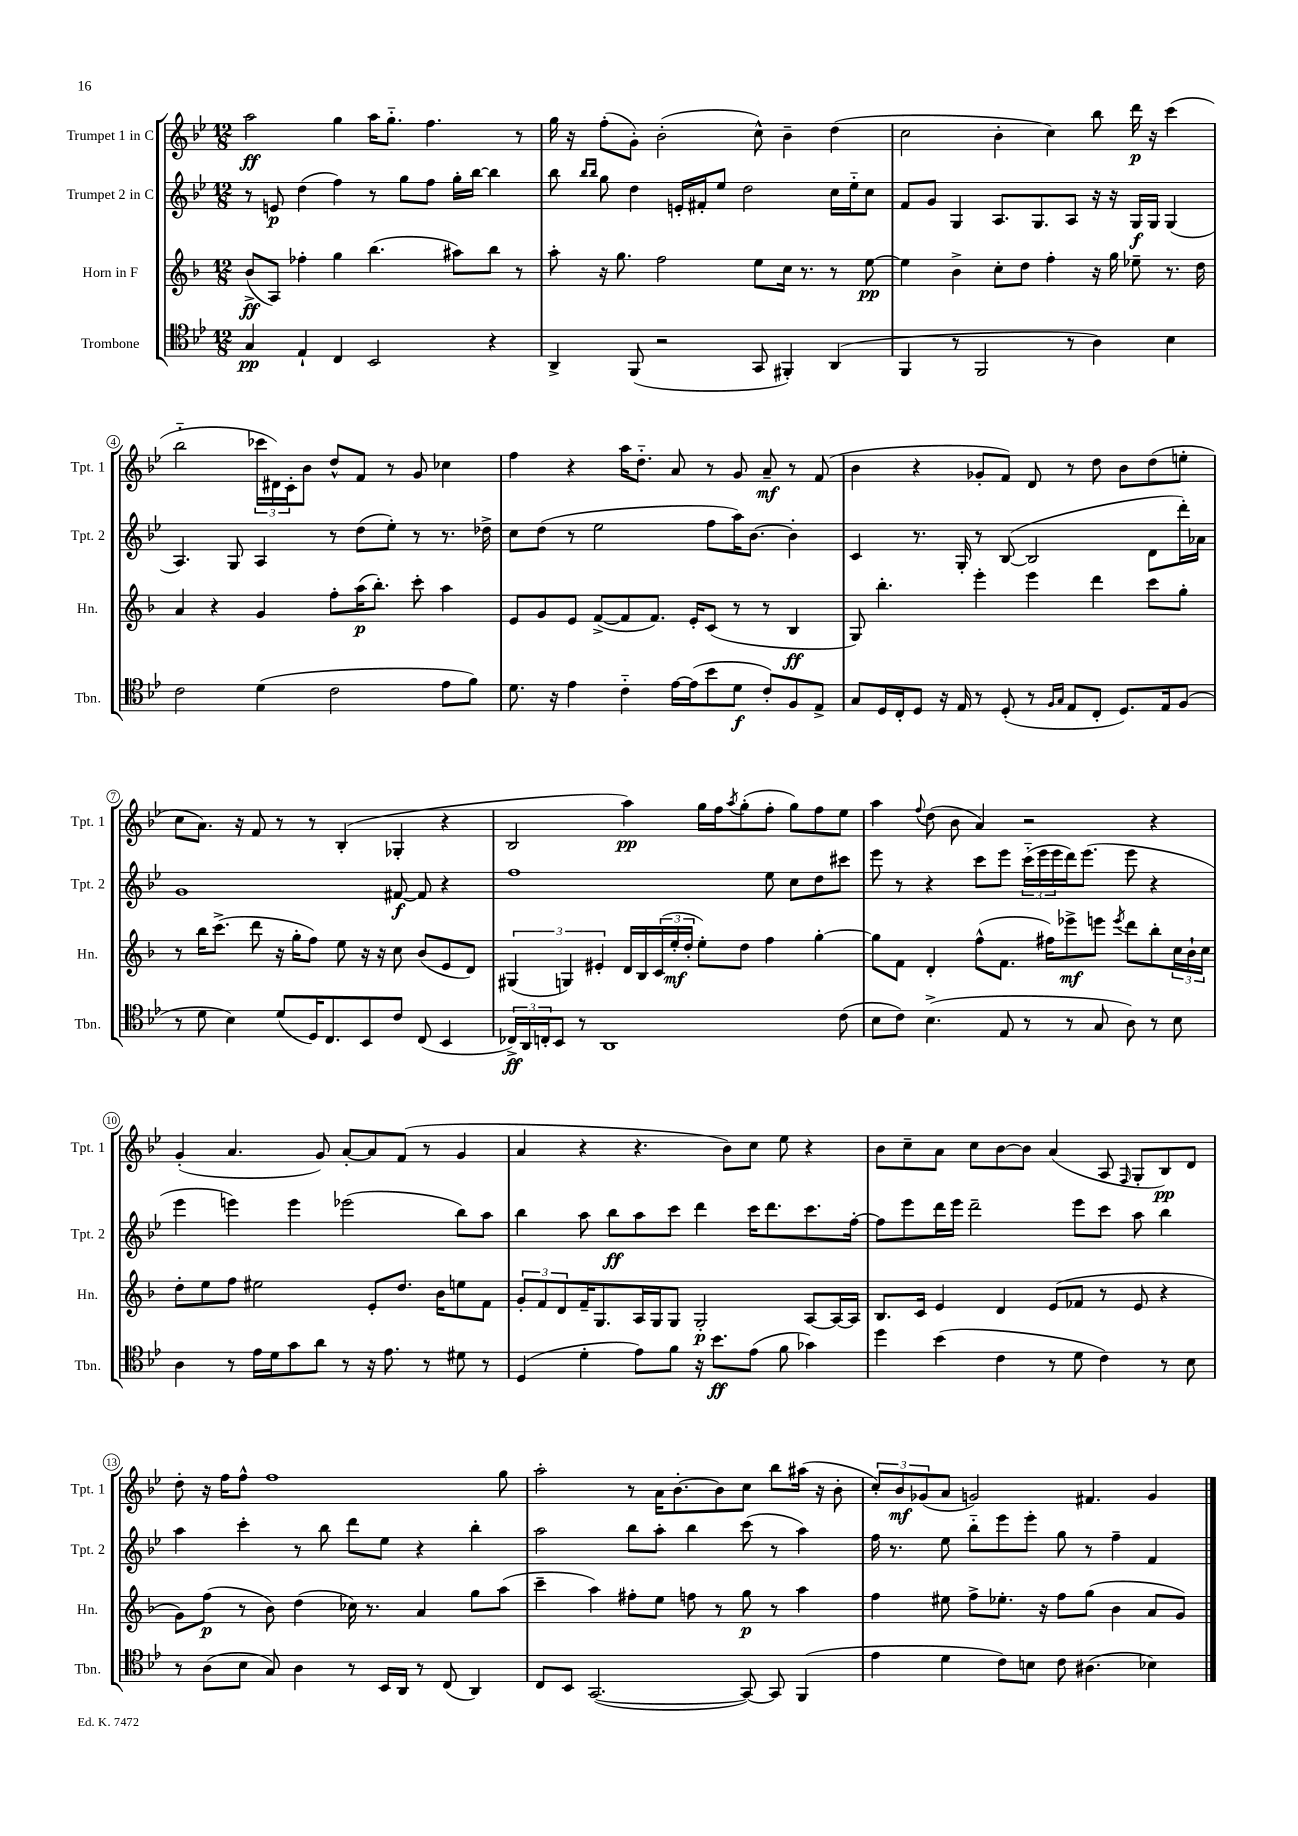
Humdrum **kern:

**kern	**kern	**kern	**kern
*staff4	*staff3	*staff2	*staff1
*clefC4	*clefG2	*clefG2	*clefG2
*k[b-e-]	*k[b-]	*k[b-e-]	*k[b-e-]
*M12/8	*M12/8	*M12/8	*M12/8
4G	(8b-^	8r	2aa
.	8A)	8e	.
4E-`	4ff-'	(4dd	.
4C	4gg	4ff)	4gg
2BB-	(4.bb-	8r	16aa
.	.	.	8.gg'~
.	.	8gg	.
.	.	8ff	4.ff
.	8aa#)	16gg'	.
.	.	[16bb-	.
4r	8bb-	4bb-]	.
.	8r	.	8r
=	=	=	=
4AA^	8aa'	8bb-	16gg
.	.	.	16r
.	.	16qqbb-	.
.	.	16qqbb-	.
.	16r	8gg	(8ff'
.	8.gg	.	.
(8FF	.	4dd	8g')
2r	2ff	.	(2b-'
.	.	16e'	.
.	.	16f#'	.
.	.	8ee-	.
.	.	2dd	.
8GG	8ee	.	8cc^^)
4FF#')	16cc	.	4b-~
.	8.r	.	.
(4AA	8r	16cc	(4dd
.	.	16ee-'~	.
.	[8ee	8cc	.
=	=	=	=
4FF	4ee]	8f	2cc
.	.	8g	.
8r	4b-^	4G	.
2FF	.	.	.
.	8cc'	8.A	4b-'
.	8dd	.	.
.	.	8.G	.
.	4ff'	.	4cc)
8r	.	8A	.
4A)	16r	16r	8bb-
.	16gg	16r	.
.	8ee-~	16G	16ddd
.	.	16G	16r
4B-	8.r	(4G	(4ccc
.	16dd	.	.
=	=	=	=
2c	4a	4.A)	2bb-'~
.	4r	.	.
.	.	8G	.
(4d	4g	4A	24ccc-
.	.	.	24d#)
.	.	.	24c'
.	.	.	8b-
2c	8ff'	8r	8dd^^
.	(16aa	(8dd	8f
.	8.bb-')	.	.
.	.	8ee-')	8r
.	8ccc'	8r	8g
8e-	4aa	8.r	4cc-
8f)	.	.	.
.	.	16dd-^	.
=	=	=	=
8.d	8e	8cc	4ff
.	8g	(8dd	.
16r	.	.	.
4e-	8e	8r	4r
.	([8f^	2ee-	.
4c'~	8f]	.	16aa
.	.	.	8.dd'~
.	8.f)	.	.
[16e-	.	.	8a
(16e-]	16e'	.	.
8b-	(8c	8ff	8r
8d	8r	16aa)	8g
.	.	[8.b-	.
8c')	8r	.	8a~
8F	4B-	4b-']	8r
8E-^	.	.	(8f
=	=	=	=
8G	8G)	4c	4b-
16D	4.bb-'	.	.
16C'	.	.	.
8D	.	8.r	4r
16r	.	.	.
16E-	.	16G'	.
8r	4eee'	8r	8g-'
(8D'	.	([8B-	8f)
8r	4eee	2B-]	8d
16qqF	.	.	.
16qqG	.	.	.
8E-	.	.	8r
8C'	4ddd	.	8dd
8.D)	.	.	8b-
.	8ccc	8d	(8dd
16E-	.	.	.
(8F	8gg'	16ddd')	8ee'
.	.	16a-	.
=	=	=	=
8r	8r	1g	8cc
8d	16bb-	.	8.a)
.	(8.ccc^	.	.
4B-)	.	.	.
.	.	.	16r
.	8ddd	.	8f
(8d	16r	.	8r
.	16gg'	.	.
16D)	8ff)	.	8r
8.C	.	.	.
.	8ee	.	(4B-'
8BB-	16r	.	.
.	16r	.	.
8c	8cc	[8f#	4G-'
(8C	(8b-	8f#]	.
4BB-	8e	4r	4r
.	8d)	.	.
=	=	=	=
24C-^)	(6G#	1ff	2B-
24AA	.	.	.
24C'	.	.	.
8BB-	.	.	.
.	6G)	.	.
8r	.	.	.
.	6e#'	.	.
1AA	.	.	.
.	16d	.	4aa)
.	16B-	.	.
.	(24c	.	.
.	24ee'	.	.
.	24dd'	.	.
.	8ee')	.	16gg
.	.	.	16ff
.	.	.	8qaa
.	8dd	.	(8gg'
.	4ff	8ee-	8ff'
.	.	8cc	8gg)
.	[4gg'	8dd	8ff
(8c	.	8ccc#	8ee-
=	=	=	=
8B-	8gg]	8eee-	4aa
8c)	8f	8r	.
.	.	.	8qqff
(4.B-^	4d'	4r	(8dd
.	.	.	8b-
.	(8ff^^	8ccc	4a)
8E-	8.f	8eee-	.
8r	.	(24ccc'~	2r
.	.	24eee-	.
.	16ff#)	.	.
.	.	24eee-	.
8r	8eee-^	16ddd)	.
.	.	(8.eee-	.
8G	8eee	.	.
.	8qeee	.	.
8A)	8ddd	8eee-	.
8r	8bb-'	4r	4r
8B-	24cc	.	.
.	24b-`	.	.
.	24cc	.	.
=	=	=	=
4A	8dd'	4eee-	(4g'
.	8ee	.	.
8r	8ff	4eee)	4.a
16e-	2ee#	.	.
16d	.	.	.
8g	.	4eee	.
8a	.	.	8g)
8r	.	(2eee-	[8a'
16r	8e'	.	8a]
8.e-	.	.	.
.	8.dd	.	(8f
8r	.	.	8r
.	16b-	.	.
8d#	8ee	8bb-)	4g
8r	8f	8aa	.
=	=	=	=
(4D	12g'	4bb-	4a
.	12f	.	.
.	12d	.	.
4d'	16f~	8aa	4r
.	8.G	.	.
.	.	8bb-	.
8e-)	16A	8aa	4.r
.	16G	.	.
8f	8G	8ccc	.
16r	2G'	4ddd	.
8.b-	.	.	.
.	.	.	8b-)
(8e-	.	16ccc	8cc
.	.	8.ddd	.
8f	.	.	8ee-
4g-)	[8A	8.ccc	4r
.	16A_	.	.
.	16A]	[16ff'	.
=	=	=	=
4dd	8.B-	8ff]	8b-
.	.	8eee-	8cc~
.	16c	.	.
(4b-	4e	16ddd	8a
.	.	16eee-	.
.	.	2ddd~	8cc
4c	4d	.	[8b-
.	.	.	8b-]
8r	(8e	.	(4a
8d	8f-	8eee-	.
4c)	8r	8ccc	8A
.	.	.	16qqF
.	8e	8aa	8G'
8r	4r	4bb-	8B-)
8B-	.	.	8d
=	=	=	=
8r	8g)	4aa	8dd'
(8A	(8ff	.	16r
.	.	.	16ff
8B-	8r	4ccc'	8ff^^
8G)	8b-)	.	1ff
4A	(4dd	8r	.
.	.	8bb-	.
8r	16cc-)	8ddd	.
.	8.r	.	.
16BB-	.	8ee-	.
16AA	.	.	.
8r	4a	4r	.
(8C	.	.	.
4AA)	8gg	4bb-'	.
.	(8aa	.	8gg
=	=	=	=
8C	4ccc~	2aa	2aa'
8BB-	.	.	.
([2.GG	4aa)	.	.
.	8ff#'	8bb-	8r
.	8ee	8aa'	16a
.	.	.	[8.b-'
.	8ff	4bb-	.
.	8r	.	8b-]
8GG_)	8gg	(8ccc	8cc
8GG]	8r	8r	8bb-
(4FF	4aa	4aa)	(16aa#
.	.	.	16r
.	.	.	8b-'
=	=	=	=
4e-	4ff	16ff	12cc')
.	.	8.r	.
.	.	.	12b-
.	.	.	(12g-
4d	8ee#	8ee-	8a
.	8ff^	8bb-'~	2g)
8c)	8.ee-'	8eee-	.
8B	.	8eee-'	.
.	16r	.	.
8c	8ff	8gg	.
(4.A#	(8gg	8r	4.f#
.	4b-	4ff~	.
4B-)	8a	4f	4g
.	8g)	.	.
==	==	==	==
*-	*-	*-	*-
